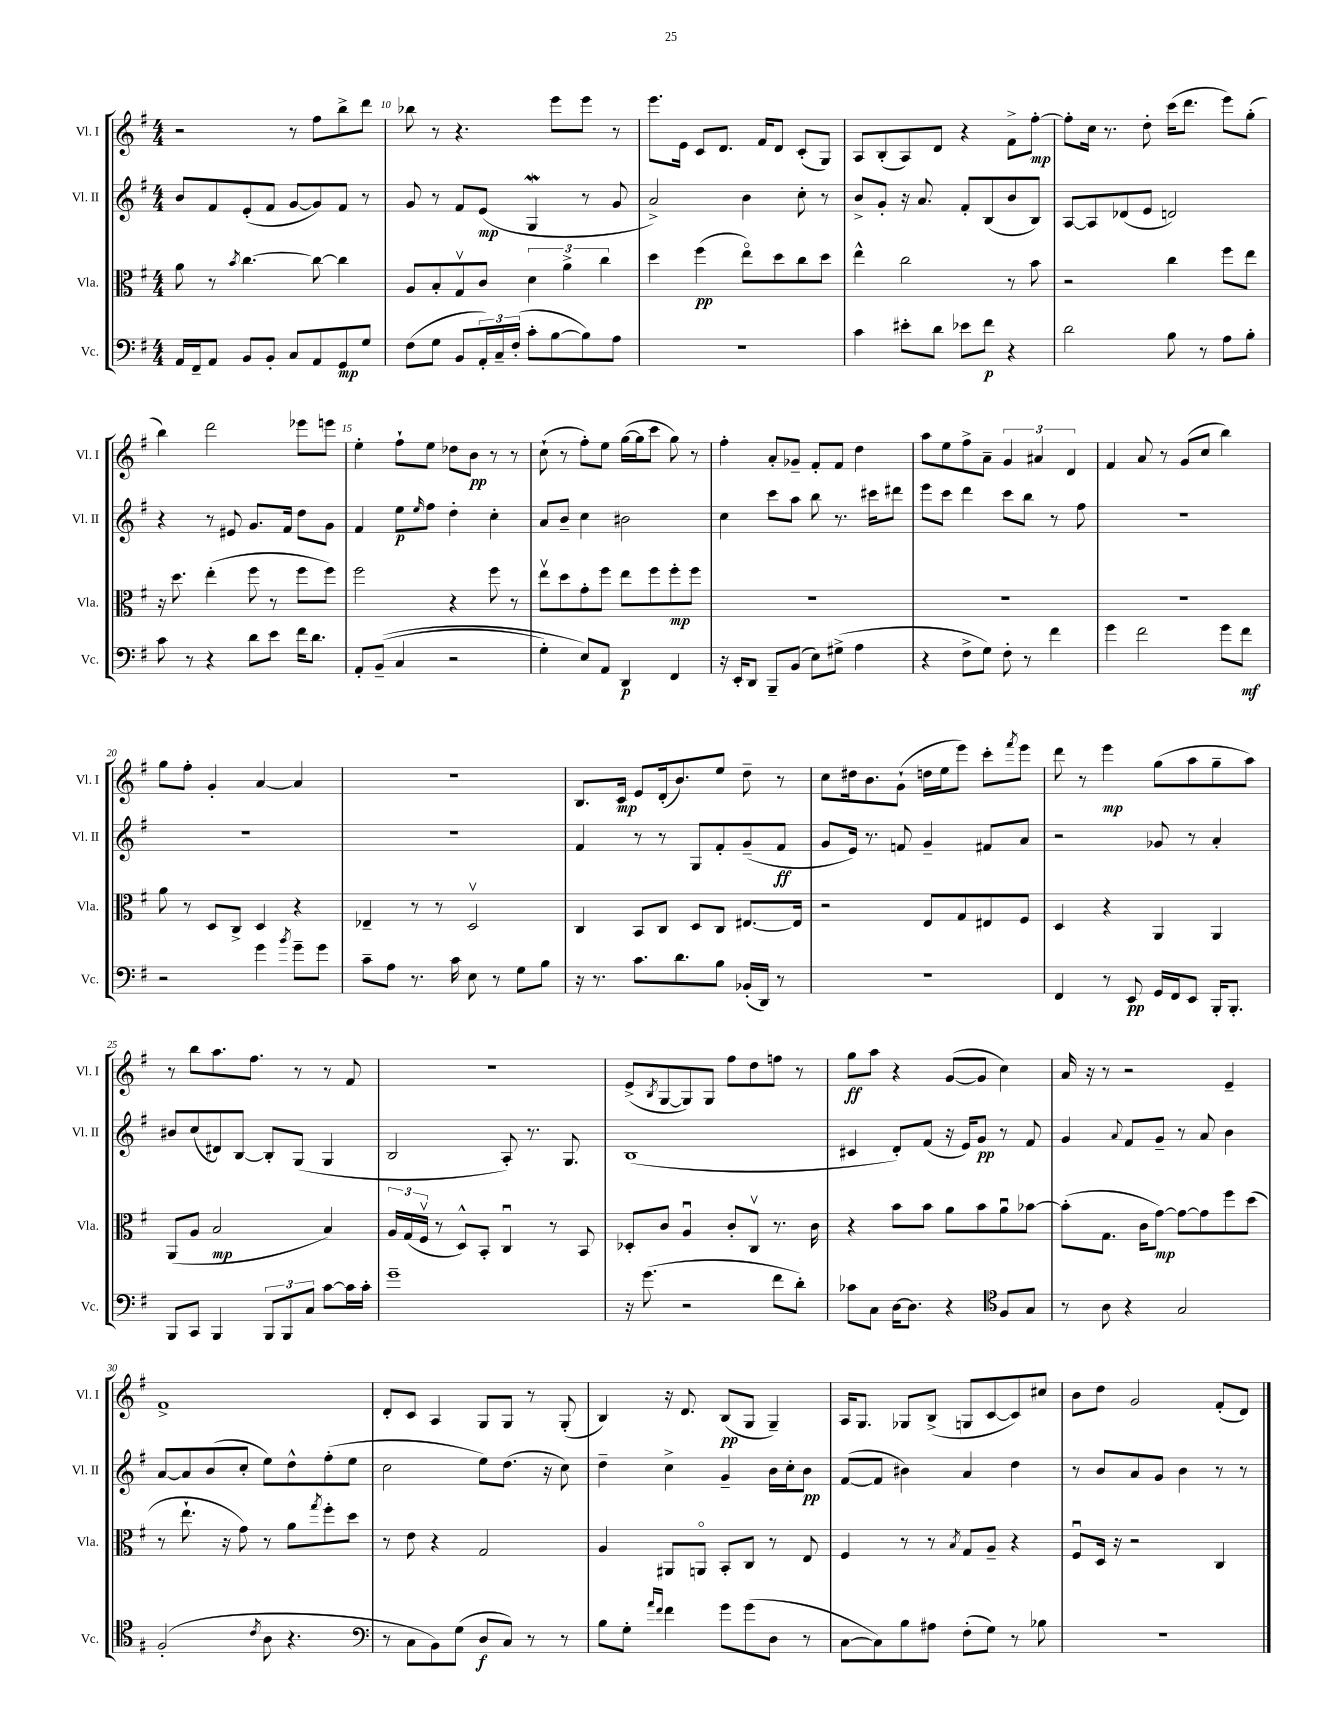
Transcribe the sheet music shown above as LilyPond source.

<<
\new StaffGroup <<
\new Staff = "s0" \with { instrumentName = "Vl. I" shortInstrumentName = "Vl. I" } {
    \clef treble \key g \major \numericTimeSignature \time 4/4
    r2 r8 fis''8 b''8-> d'''8 |
    bes''8 r8 r4. e'''8 e'''8 r8 |
    e'''8. e'16 c'8 d'8. fis'16 d'8 c'8-.( g8) |
    a8 b8-.( a8) d'8 r4 fis'8-> fis''8~-.\mp |
    fis''8-. c''16 r8. d''8-. c'''16( d'''8. e'''8) g''8-.( |
    b''4) d'''2 ees'''8 e'''8 |
    e''4-. fis''8-! e''8 des''8 b'8\pp r8 r8 |
    c''8-!( r8 fis''8-.) e''8 g''16~( g''16 c'''8 g''8) r8 |
    fis''4-. a'8-. ges'8-- fis'8-. fis'8 d''4 |
    a''8 e''8 fis''8-> a'8-- \tuplet 3/2 { g'4 ais'4 d'4 } |
    fis'4 a'8 r8 g'8( c''8 b''4) |
    g''8 fis''8-. g'4-. a'4~ a'4 |
    R1 |
    b8. c'16\mp e'8 d'16-.( b'8.) e''8 d''8-- r8 |
    c''8 dis''16 b'8. g'8-!( d''16 e''16 e'''8) c'''8-. \acciaccatura { fis'''8 } e'''8 |
    d'''8 r8 e'''4\mp g''8( a''8 g''8-- a''8) |
    r8 b''8 a''8. fis''8. r8 r8 fis'8 |
    R1 |
    e'8->( \acciaccatura { b8 } g8~ g8) g8 fis''8 d''8 f''8 r8 |
    g''8\ff a''8 r4 g'8~( g'8 c''4) |
    a'16 r16 r8 r2 e'4-- |
    fis'1-> |
    d'8-. c'8 a4 g8 g8 r8 g8-.( |
    b4) r16 d'8. b8\pp( g8 g4--) |
    a16 g8. ges8 b8->( g8 c'8~ c'8) cis''8 |
    b'8 d''8 g'2 fis'8-.( d'8) \bar "|." |
}
\new Staff = "s1" \with { instrumentName = "Vl. II" shortInstrumentName = "Vl. II" } {
    \clef treble \key g \major \numericTimeSignature \time 4/4
    b'8 fis'8 e'8-.( fis'8 g'8~ g'8) fis'8 r8 |
    g'8 r8 fis'8 e'8\mp( g4\mordent r8 g'8 |
    a'2->) b'4 c''8-. r8 |
    b'8-> g'8-. r16 a'8. fis'8-. b8( b'8 b8) |
    a8~ a8 des'8( e'8 d'2) |
    r4 r8 eis'8 g'8. fis'16 d''8 g'8 |
    fis'4 e''8\p \grace { e''16 } fis''8 d''4-. c''4-. |
    a'8 b'8-- c''4 bis'2 |
    c''4 c'''8 a''8 b''8 r8. cis'''16 dis'''8 |
    e'''8 c'''8 d'''4 c'''8 b''8 r8 fis''8 |
    R1 |
    R1 |
    R1 |
    fis'4 r8 r8 g8 fis'8-. g'8--( fis'8\ff |
    g'8 e'16) r8. f'8 g'4-- fis'8 a'8 |
    r2 ges'8 r8 a'4-. |
    bis'8 c''8( dis'8) b8~ b8-. g8( g4 |
    b2 a8-.) r8. g8. |
    b1( |
    cis'4 d'8-.) fis'8( r16 e'16) g'8\pp r8 fis'8 |
    g'4 \appoggiatura { a'8 } fis'8 g'8-- r8 a'8 b'4 |
    a'8~ a'8 b'8( c''8-. e''8) d''8-^ fis''8-.( e''8 |
    c''2 e''8) d''8.( r16 c''8) |
    d''4-- c''4-> g'4-- b'16 c''16-. b'8\pp |
    fis'8~( fis'8 bis'4) a'4 d''4 |
    r8 b'8 a'8 g'8 b'4 r8 r8 \bar "|." |
}
\new Staff = "s2" \with { instrumentName = "Vla." shortInstrumentName = "Vla." } {
    \clef alto \key g \major \numericTimeSignature \time 4/4
    a'8 r8 \acciaccatura { b'8 } c''4.~ c''8~ c''4 |
    a8 b8-. g8\upbow c'8 \tuplet 3/2 { d'4 a'4-> c''4 } |
    d''4 fis''4\pp( e''8\flageolet) d''8 c''8 d''8 |
    e''4-^ c''2 r8 b'8 |
    r2 c''4 fis''8 e''8 |
    r16 d''8. e''4-.( fis''8 r8 fis''8 fis''8) |
    fis''2 r4 fis''8 r8 |
    e''8\upbow d''8 g'8-. fis''8 e''8 fis''8 fis''8-.\mp fis''8 |
    R1 |
    R1 |
    R1 |
    a'8 r8 d8 c8-> d4 r4 |
    ees4-- r8 r8 d2\upbow |
    c4 b,8 c8 d8 c8 eis8.~ eis16 |
    r2 e8 g8 eis8 fis8 |
    d4 r4 a,4 a,4 |
    a,8( a8 b2\mp b4) |
    \tuplet 3/2 { a16 g16( fis16\upbow } r8 d8-^) b,8-. c4\downbow r8 b,8 |
    des8-. c'8 a4\downbow c'8-. c8\upbow r8. c'16 |
    r4 b'8 b'8 a'8 b'8 a'8\downbow bes'8~ |
    bes'8-.( g8. c'16 g'8~\mp) g'8~ g'8 fis''8 d''8( |
    r8 e''8.-! r16 g'8) r8 a'8 \acciaccatura { g''8 } fis''8-. d''8 |
    r8 e'8 r4 g2 |
    a4 ais,8 a,8\flageolet b,8-. c8 r8 e8 |
    fis4 r8 r8 \acciaccatura { b8 } g8 a8-- r4 |
    fis8\downbow d16 r16 r2 c4 \bar "|." |
}
\new Staff = "s3" \with { instrumentName = "Vc." shortInstrumentName = "Vc." } {
    \clef bass \key g \major \numericTimeSignature \time 4/4
    a,16 fis,16-- a,8 b,8 b,8-. c8 a,8 g,8\mp g8 |
    fis8( g8 b,8 \tuplet 3/2 { a,16-.) c16-- fis16-.( } c'8-. b8~ b8) a8 |
    R1 |
    c'4 eis'8-. d'8 ees'8 fis'8\p r4 |
    d'2 b8 r8 a8 b8-. |
    c'8 r8 r4 d'8 e'8 fis'16 d'8. |
    a,8-. b,8--(\( c4 r2 |
    g4-.) e8\) a,8 d,4\p fis,4 |
    r16 e,16-. d,8 b,,8-- b,8( e8) gis8->( a4 |
    r4 fis8-> g8) fis8-. r8 fis'4 |
    g'4 fis'2 g'8 fis'8\mf |
    r2 g'4 \acciaccatura { b'8 } g'8-- g'8 |
    c'8-- a8 r8. c'16 e8 r8 g8 b8 |
    r16 r8. c'8. d'8. b8 bes,16-.( d,16) r8 |
    R1 |
    fis,4 r8 e,8\pp g,16 fis,16 e,8 b,,16-. b,,8.-. |
    b,,8 c,8 b,,4 \tuplet 3/2 { b,,8 b,,8 c8 } c'8~ c'16 c'16-. |
    g'1-- |
    r16 g'8.( r2 fis'8 d'8-.) |
    ces'8 c8 d16~ d8. r4 \clef tenor fis8 g8 |
    r8 a8 r4 g2 |
    fis2-.( \acciaccatura { c'8 } a8 r4. |
    \clef bass r8 c8 b,8) g8( d8\f c8) r8 r8 |
    b8 g8-. \grace { a'16 fis'16 } fis'4 g'8 g'8( d8 r8 |
    c8~ c8) b8 ais8 fis8-.( g8) r8 bes8 |
    R1 \bar "|." |
}
>>
>>
\layout { \context { \Score currentBarNumber = #9 \override BarNumber.break-visibility = ##(#f #t #t) barNumberVisibility = #(every-nth-bar-number-visible 5) } }
